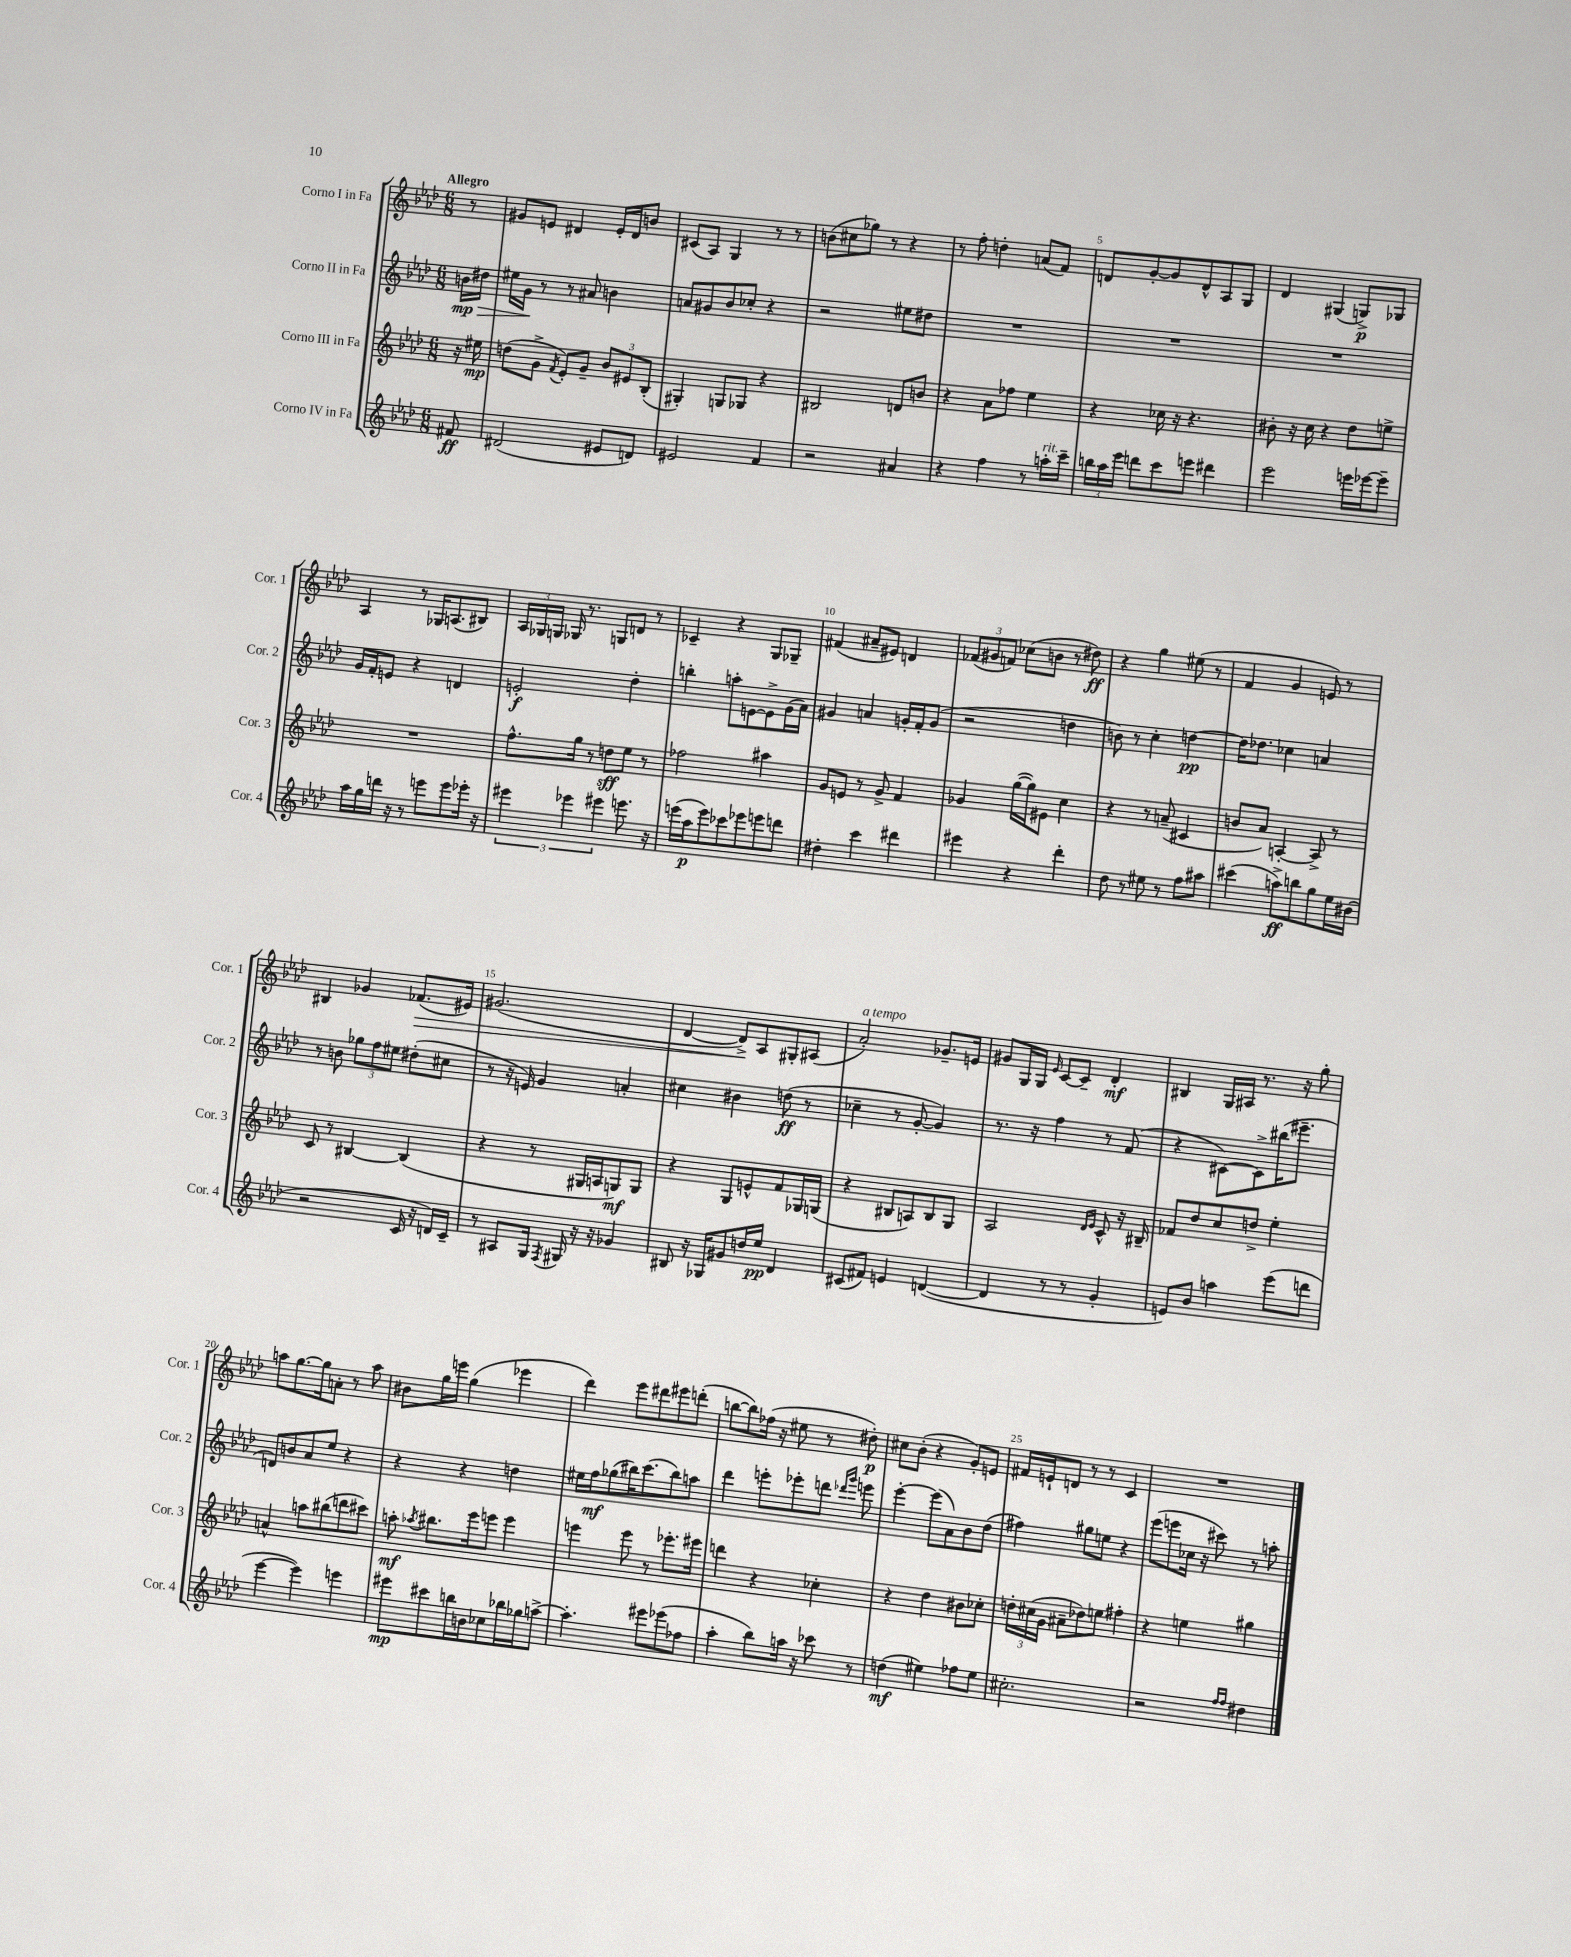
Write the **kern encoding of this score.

**kern	**kern	**kern	**kern
*staff4	*staff3	*staff2	*staff1
*clefG2	*clefG2	*clefG2	*clefG2
*k[b-e-a-d-]	*k[b-e-a-d-]	*k[b-e-a-d-]	*k[b-e-a-d-]
*M6/8	*M6/8	*M6/8	*M6/8
8f#	16r	16b	8r
.	16ee#	16dd#	.
=	=	=	=
(2d#	(8dd	16ee#	8g#
.	.	16g	.
.	8g^	8r	8e
.	8qf	.	.
.	8e-')	8r	4d#
.	8g~	8a#	.
8e#	12b-	4b	16e'
.	.	.	16d#
.	12e#	.	.
8d)	.	.	8b
.	(12B-'	.	.
=	=	=	=
2e#	4G#')	8a	(8c#
.	.	8g#	8A-)
.	8G	8b-	4G
.	8G-	8cc-'	.
4f	4r	4r	8r
.	.	.	8r
=	=	=	=
2r	2B#	2r	(8b
.	.	.	8cc#
.	.	.	8gg-)
.	.	.	8r
4a#	8d	8ee#	4r
.	8b	8dd#	.
=	=	=	=
4r	4r	2.r	8r
.	.	.	8ff'
4ff	8a-	.	4dd'
.	8ff-	.	.
8r	4ee-	.	(8a
16aa'	.	.	8f)
16ccc~	.	.	.
=	=	=	=
24bb	4r	2.r	8d
24aa-	.	.	.
24eee-	.	.	.
8ddd	.	.	[8g'
8ccc	16cc-	.	8g]
.	16r	.	.
8eee	4.r	.	8d^^
4ddd#	.	.	8A-
.	.	.	8G
=	=	=	=
2eee-	8b#'	2.r	4d-
.	16r	.	.
.	16cc	.	.
.	4r	.	(4G#
16eee	8dd-	.	8G^)
[16eee-	.	.	.
8eee-~]	8ee^	.	8G-
=	=	=	=
16aa-	2.r	16g	4A-
16gg	.	16f'	.
16ddd	.	8e	.
16r	.	.	.
8r	.	4r	8r
8eee	.	.	16G-
.	.	.	(8.A
8eee	.	4d	.
16eee-'	.	.	8B#)
16r	.	.	.
=	=	=	=
6eee#	8.ff^^	2e'	24A-
.	.	.	24G-
.	.	.	24G
.	.	.	16G-
6eee-	.	.	.
.	16gg	.	8.r
.	8r	.	.
6eee#	.	.	.
.	8dd	.	8G
8.eee	8ee-	4dd-'	8d
.	8r	.	8r
16r	.	.	.
=	=	=	=
(16eee	2ff-	4bb'	4c-~
16aa-	.	.	.
8eee)	.	.	.
8ccc-	.	8aa'	4r
8eee-	.	[8e	.
8eee	4aa#	8e^]	8G
8ddd	.	(16g	8G-~
.	.	16a-)	.
=	=	=	=
4dd#'	8g	4g#	(4f#
.	8e	.	.
4ccc	8r	4a	8a#~
.	8g^	.	8e#)
4ddd#	4f	16g'	4d
.	.	16f'	.
.	.	(8g	.
=	=	=	=
4eee#	4g-	2r	(12f-
.	.	.	12g#
.	.	.	12f)
4r	([16gg	.	(8cc-
.	16gg])	.	.
.	8e#	.	8b
4ddd-'	4cc	4dd	8r
.	.	.	8dd#)
=	=	=	=
8dd-	4r	8b)	4r
8r	.	8r	.
8ee#	8r	4cc'	4gg
8r	(8a~	.	.
8ff	4c#	[4dd	(8ee#
8aa#	.	.	8r
=	=	=	=
(4ccc#	8b	16dd]	4f
.	.	8.dd-	.
.	8a-)	.	.
8aa^)	[4A'	4cc-	4g
8bb	.	.	.
8gg	8A^]	4a	8e)
16ee-	8r	.	8r
(16b#	.	.	.
=	=	=	=
2r	8c	8r	4B#
.	8r	8b	.
.	[4B#	12gg-	4g-
.	.	12ff	.
.	.	12ee#	.
16c	(4B#]	(8dd#'	(8.f-
16r	.	.	.
16d)	.	8cc#	.
16c~	.	.	16e#)
=	=	=	=
8r	4r	8r	(2.g#
8A#	.	16r	.
.	.	16e)	.
16G	8r	4g	.
8qF	.	.	.
16G#	.	.	.
16r	16G#	.	.
16r	16A	.	.
4g-	8G)	4a'	.
.	8G	.	.
=	=	=	=
8B#	4r	4cc#	[4d-
16r	.	.	.
16G-	.	.	.
8g#	8G	4b#	8d-^])
16dd	8e^^	.	8A-
16ee-	.	.	.
4d-	8f	(8dd	8G#'
.	16G-	8r	(8A#
.	(16G	.	.
=	=	=	=
(8c#	4r	4cc-~	2a-')
8f#)	.	.	.
4e	8B#	8r	.
.	8A)	[8g'	.
([4d	8B#	4g])	8.g-~
.	8G	.	.
.	.	.	16e
=	=	=	=
4d]	2A-	8.r	8g#
.	.	.	16G
.	.	16r	16G
.	.	.	16qqe-
8r	.	4ff	[8c
8r	.	.	8c~]
.	16qqd-	.	.
.	16qqe-	.	.
4g'	8c^^	8r	4d-'
.	16r	(8f	.
.	16B#~	.	.
=	=	=	=
8e)	8f-	4r	4B#
8b-	8dd-	.	.
4aa	8cc	[8c#)	16G
.	.	.	16A#
.	8dd^	8c#^]	8.r
(8eee-	4ee-'	(16bb#	.
.	.	8.eee#~	16r
8ddd	.	.	8gg'
=	=	=	=
[4eee-	4a^^	8d)	8aa
.	.	8b	[8.gg
4eee-])	8aa	8a-	.
.	.	.	16gg]
.	(8bb#	8ee-	8a'
4eee	8ddd	4r	8r
.	8ccc#)	.	8aa
=	=	=	=
8eee#	8aa'	4r	8b#
.	8qaa-	.	.
8ccc#	8.bb#	.	16gg
.	.	.	16eee
16bb	.	4r	(4gg
16b	16eee-	.	.
8cc-	8eee	.	.
16bb-	4eee	4dd	4eee-
16gg-	.	.	.
[8aa^	.	.	.
=	=	=	=
4.aa']	4eee	16ee#	4ddd-)
.	.	16ff	.
.	.	(8gg-	.
.	8eee	16bb#)	8eee-
.	.	(8.ccc	.
8eee#	8r	.	8ddd#
(8eee-	8.eee-'	8bb#)	8eee#
8ff-	.	8aa	(8ddd'
.	16eee#	.	.
=	=	=	=
4aa-'	4ddd	4ddd-	[8bb
.	.	.	8bb])
8bb-)	4r	8eee'	(16ff-
.	.	.	16r
16aa	.	8eee-'	8ee#
16r	.	.	.
8ccc-	4cc-'	8ddd	8r
.	.	16qqddd-	.
.	.	16qqggg	.
8r	.	8eee	8dd#')
=	=	=	=
(4dd	4r	[4eee-'	8cc#
.	.	.	(8b-'
4ee#)	4dd-	(8eee-]	4r
.	.	8a-)	.
8ff-	8b#	8b-	8g')
8ee#	8cc-'	(8dd-	8e
=	=	=	=
2.cc#'	24dd'	4ff#)	16f#
.	(24cc#	.	.
.	.	.	16e`
.	24g	.	.
.	8a#~	.	8d
.	8dd-)	8gg#	8r
.	8ee	8ee	8r
.	4ff#'	4r	4c
=	=	=	=
2r	4r	(8eee-	2.r
.	.	8eee	.
.	4ee	16cc-	.
.	.	16r	.
.	.	8ccc#)	.
16qqff	.	.	.
16qqff	.	.	.
4dd#	4gg#	8r	.
.	.	8aa'	.
==	==	==	==
*-	*-	*-	*-
